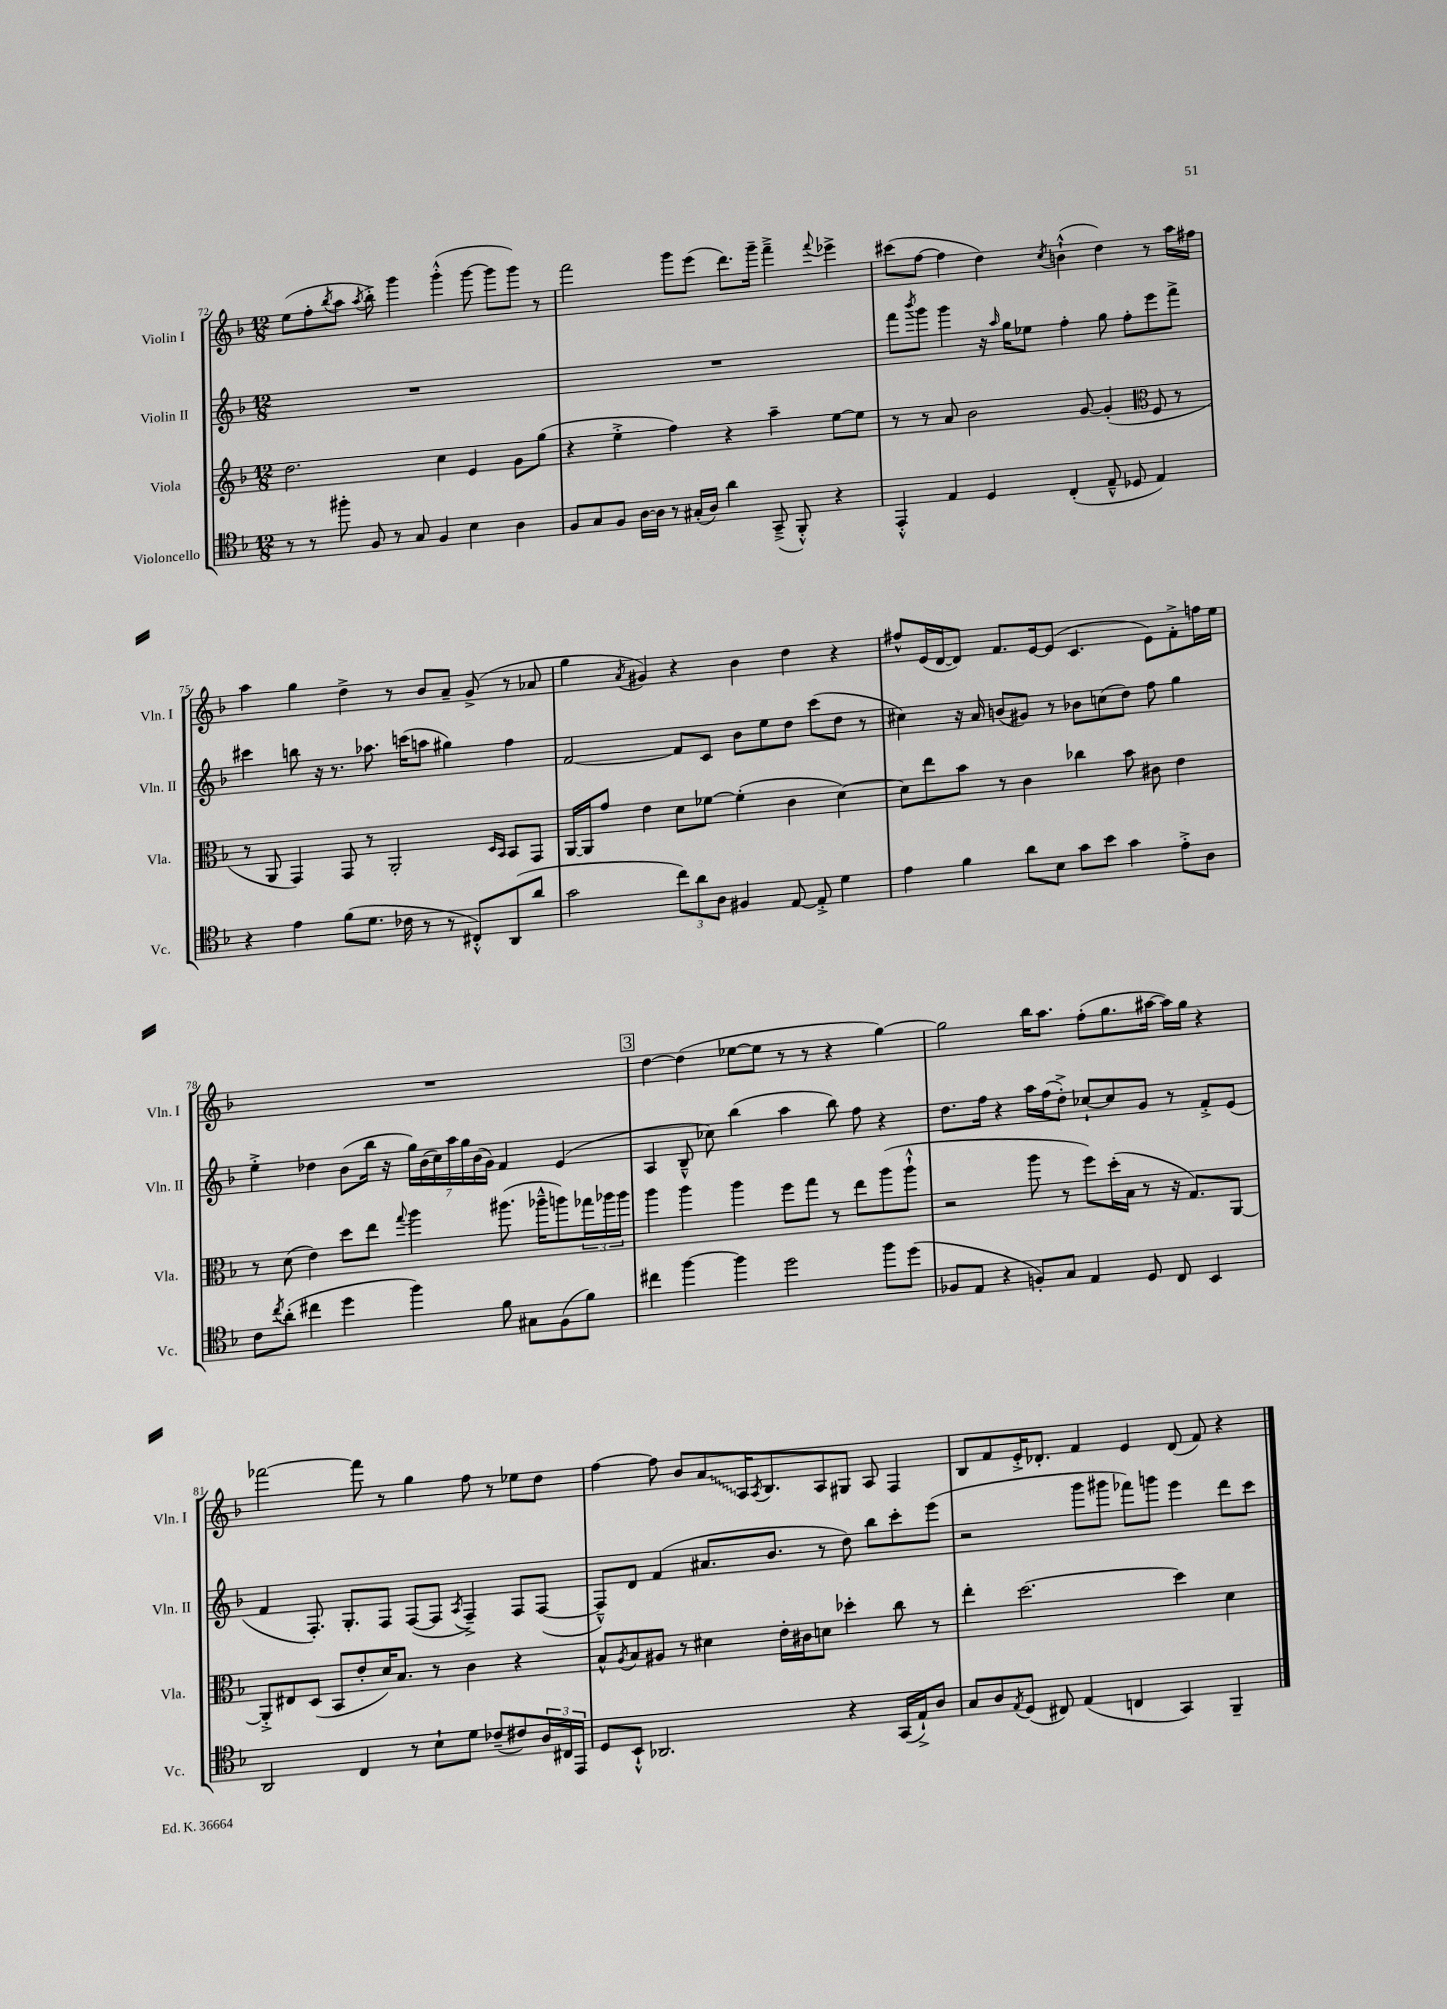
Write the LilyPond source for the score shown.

<<
\new StaffGroup <<
\new Staff = "s0" \with { instrumentName = "Violin I" shortInstrumentName = "Vln. I" } {
    \clef treble \key f \major \numericTimeSignature \time 12/8
    e''8( f''8-. \acciaccatura { bes''8 } a''8 \acciaccatura { a''8 } bes''8-.->) g'''4 g'''4-.-^( g'''8~ g'''8 g'''8) r8 |
    f'''2 g'''8 e'''8( d'''8.) g'''16-- f'''4---> \appoggiatura { f'''8 } ees'''4-> |
    cis'''8( f''8~ f''4 d''4) \acciaccatura { c''8 } b'4-!-^( d''4) r8 a''16 fis''16 |
    a''4 g''4 d''4-> r8 bes'8 a'8-- g'8->( r8 aes'8 |
    g''4 \acciaccatura { a'8 } gis'4) r4 bes'4 d''4 r4 |
    fis''8-^ e'16( d'16~ d'8) f'8. e'16~ e'8( c'4. e'8) f'8-.-> f''16 e''16 |
    R1. |
    \mark \markup { \box "3" } d''4~ d''4( ees''8~ ees''8 r8 r8 r4 g''4~) |
    g''2 bes''16 a''8. f''8-.( g''8. ais''16~ ais''16) g''16 r4 |
    fes'''2~ fes'''8 r8 g''4 f''8 r8 ees''8 d''8 |
    f''4~ f''8 bes'8 \once \override Glissando.style = #'zigzag a'8\glissando a16 \acciaccatura { a8 } bes8. a8 gis8 a8 f4 |
    bes8 f'8 e'16-.-> des'8.-. f'4 e'4 des'8( f'8) r4 \bar "|." |
}
\new Staff = "s1" \with { instrumentName = "Violin II" shortInstrumentName = "Vln. II" } {
    \clef treble \key f \major \numericTimeSignature \time 12/8
    R1. |
    R1. |
    f'''8 \acciaccatura { bes'''8 } g'''8 g'''4 r16 \grace { a''16 } g''16 ees''8 f''4-. g''8 f''8-. e'''8 f'''8-> |
    cis'''4 b''8 r16 r8. aes''8. c'''16( a''8 gis''4) f''4 |
    f'2~ f'8 c'8 bes'8 e''8 d''8 c'''8( d''8 r8 |
    cis''4) r16 a'16 b'8( gis'8) r8 bes'8 c''8( d''8) f''8 g''4 |
    e''4-.-> des''4 bes'8( bes''16 r16 \tuplet 7/4 { g''16) bes'16( c''16) a''16 g''16 bes'16( g'16) } f'4 e'4( |
    \mark \markup { \box "3" } a4 bes8---^ ces''8) bes''4( a''4 bes''8) f''8 r4 |
    d''8. f''16 r4 a''16 f''16( d''8-.->) ces''8~-! ces''8 g'8 r8 f'8-.-> e'8( |
    f'4 f8.-.) g8.-. f8 f8~( f8 \acciaccatura { a8 } f4--->) f8 f8~( |
    f8---^) d'8 f'4( ais'8. bes'8. r8 d''8) bes''8 c'''8-. e'''8( |
    r2 g'''8 gis'''8 fes'''8) g'''8 e'''4 d'''8 c'''8 \bar "|." |
}
\new Staff = "s2" \with { instrumentName = "Viola" shortInstrumentName = "Vla." } {
    \clef treble \key f \major \numericTimeSignature \time 12/8
    d''2. c''4 e'4 g'8 g''8( |
    r4 e''4-.-> f''4) r4 a''4-- e''8~ e''8 |
    r8 r8 a'8 bes'2 g'8~ g'4-.( \clef alto f8 r8 |
    r8 a,8 g,4) g,8 r8 a,2-. \grace { d16 bes,16 } bes,8 g,8 |
    a,16~ a,16 g'8 e'4 d'8 fes'8~ fes'4-.( c'4 d'4~) |
    d'8 e''8 bes'8 r8 c'4 ces''4 bes'8 cis'8 e'4 |
    r8 d'8( e'4) d''8 e''8 \appoggiatura { g''8 } a''4 ais''8.( aes''16---^ a''8) \tuplet 3/2 { ges''16 aes''16 aes''16 } |
    \mark \markup { \box "3" } a''4 a''4 a''4 f''8 g''8 r8 e''8 a''8( a''8-!-^ |
    r2 a''8 r8 f''8) d''16-.( bes16 r8 r16 g8.) a,8~ |
    a,8-.-> eis8 d8( bes,8 e'8-. d'16) bes8. r8 c'4 r4 |
    bes8-^ \acciaccatura { a8 } bes8 ais8 r8 dis'4 e'16-. cis'16 d'8 des''4-. c''8 r8 |
    e''4-. d''2.~ d''4 d'4 \bar "|." |
}
\new Staff = "s3" \with { instrumentName = "Violoncello" shortInstrumentName = "Vc." } {
    \clef tenor \key f \major \numericTimeSignature \time 12/8
    r8 r8 fis''8-. f8 r8 g8 f4 bes4 a4 |
    f8 g8 f8 a16~ a16 r8 gis16-.( a16) a'4 g,8--->( f,8-.-^) r4 |
    e,4-.-^ e4 d4 c4-.( e8---^ des8 e4) |
    r4 e'4 f'8( d'8. ces'16 r8 r8 cis8-.-^) a,8( a'8 |
    g'2 \tuplet 3/2 { c''8) a'8 a8 } fis4 e8~ e8-.-> d'4 |
    e'4 f'4 a'8 bes8 g'8 bes'8 g'4 e'8-.-> a8 |
    c'8 \acciaccatura { c''8 } a'8-.( cis''4 d''4 f''4) f'8 gis8 f8( f'8) |
    \mark \markup { \box "3" } cis''4 f''4~ f''4 d''2 f''8 d''8( |
    fes8 e8 r4 f8-.) g8 e4 d8 c8 bes,4 |
    a,2 c4 r8 bes8-! d'8 ces'8--( cis'8) \tuplet 3/2 { a16 cis16 e,16 } |
    d8 bes,8-!-^ aes,2. r4 g,16( e16-!->) a8 |
    g8 a8 \acciaccatura { e8 } d8( cis8) e4( c4 g,4) f,4-- \bar "|." |
}
>>
>>
\layout { \context { \Score currentBarNumber = #72 } }
